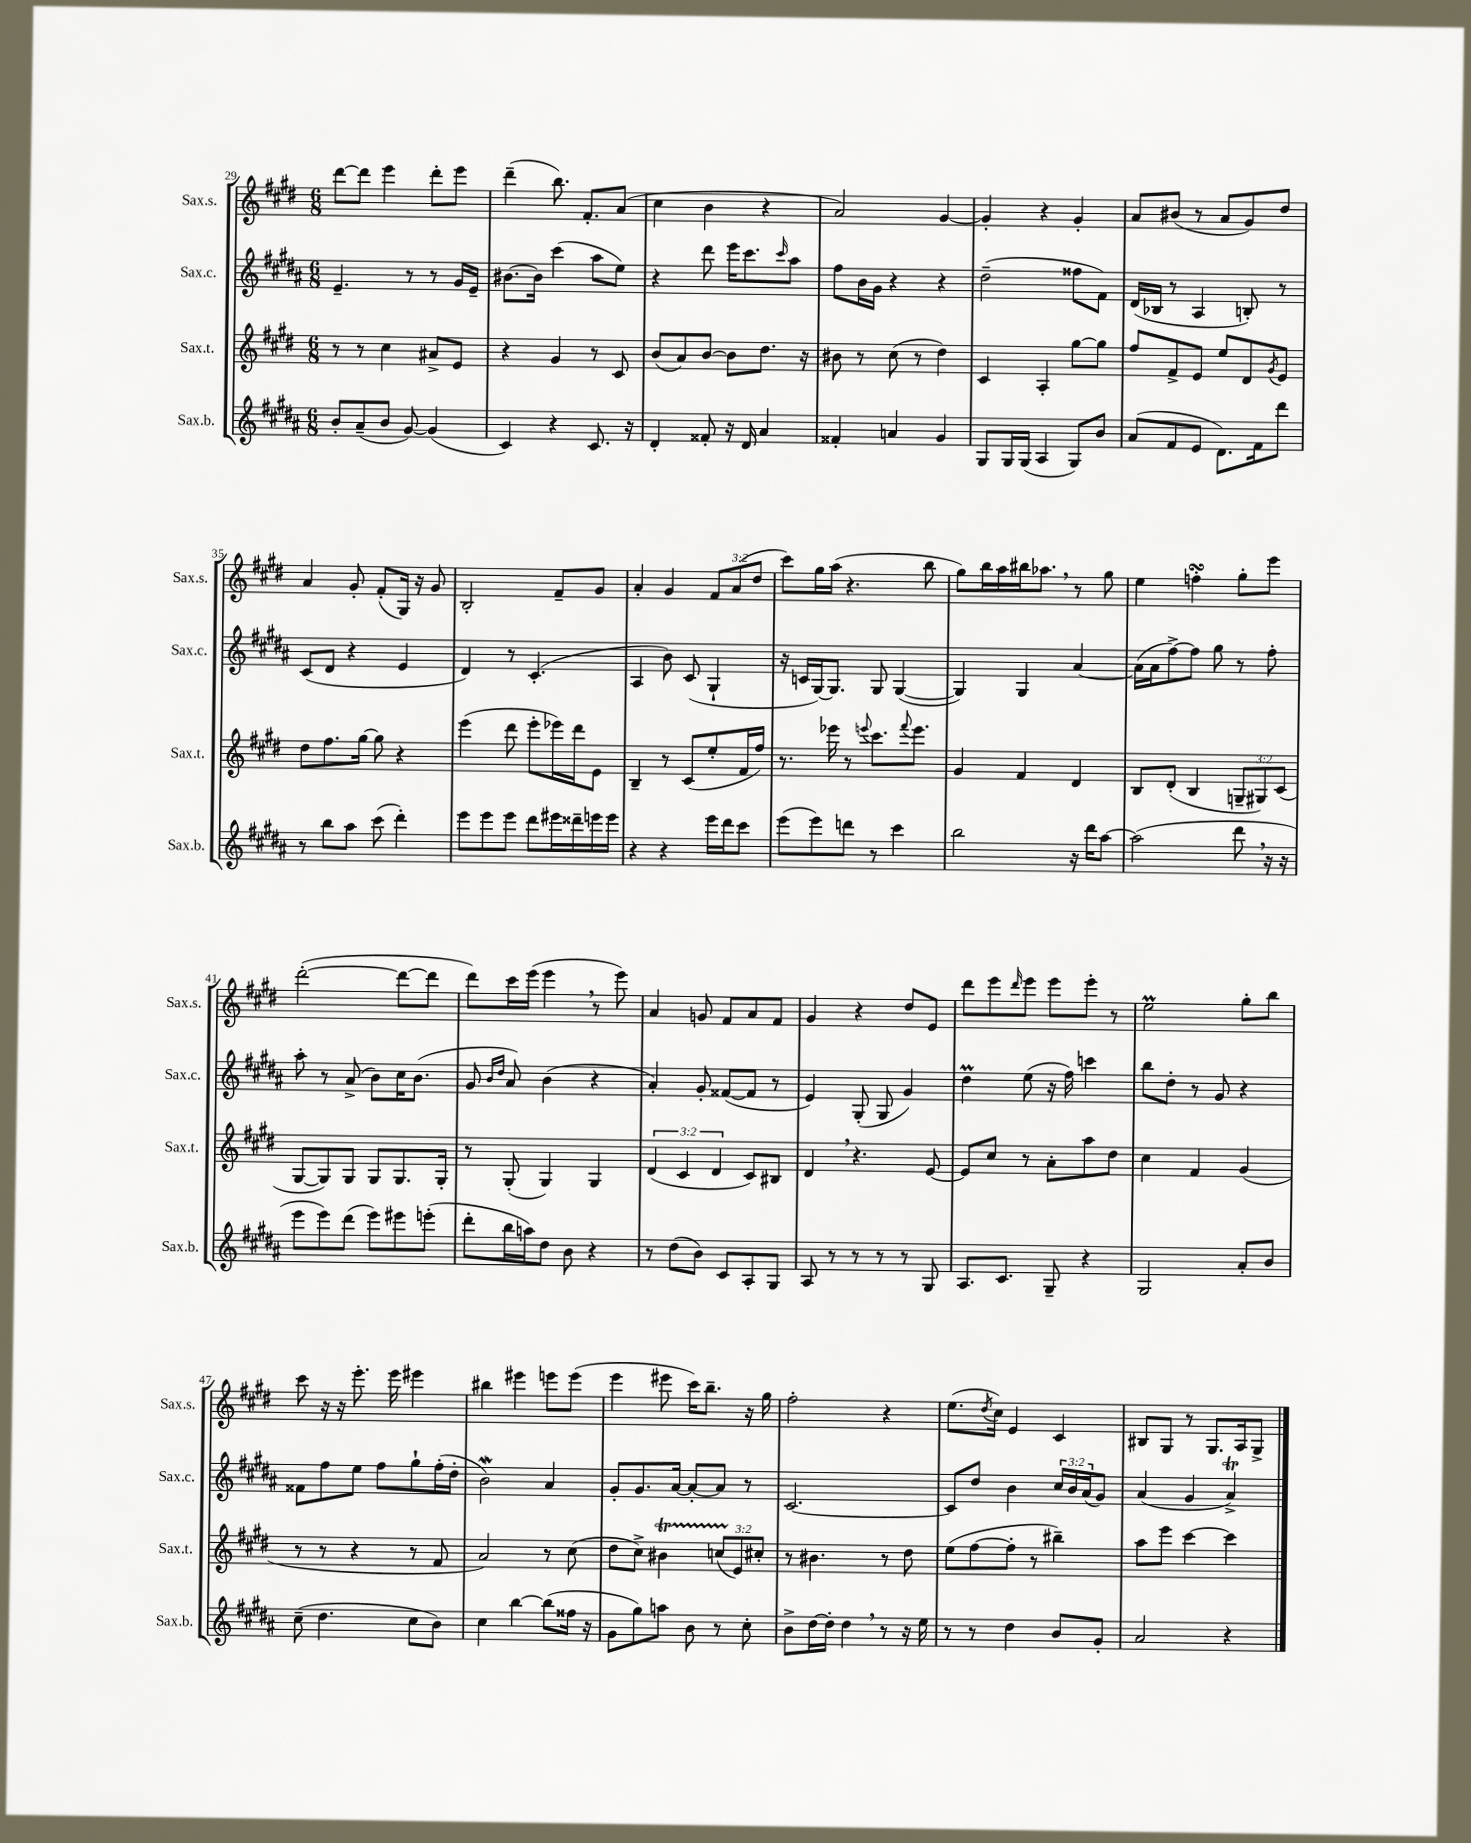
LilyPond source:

<<
\new StaffGroup <<
\new Staff = "s0" \with { instrumentName = "Sax.s." shortInstrumentName = "Sax.s." } {
    \clef treble \key e \major \numericTimeSignature \time 6/8 \override Staff.TupletNumber.text = #tuplet-number::calc-fraction-text
    dis'''8~ dis'''8 e'''4 dis'''8-. e'''8 |
    dis'''4--( b''8.) fis'8.-. a'8( |
    cis''4 b'4 r4 |
    a'2) gis'4~ |
    gis'4-. r4 gis'4-. |
    a'8 bis'8( r8 a'8 gis'8) dis''8 |
    a'4 gis'8-. fis'8-.( gis16) r16 gis'8 |
    b2-. fis'8-- gis'8 |
    a'4-. gis'4 \tuplet 3/2 { fis'8 a'8( dis''8 } |
    cis'''8) gis''16 a''16( r4. b''8 |
    gis''8) b''16 a''16 bis''16 aes''8. \breathe r8 gis''8 |
    e''4 f''4-.\turn gis''8-. e'''8 |
    dis'''2~-.( dis'''8~ dis'''8 |
    dis'''8) cis'''16 e'''16( e'''4 \breathe r8 e'''8) |
    a'4 g'8 fis'8 a'8 fis'8 |
    gis'4 r4 dis''8 e'8 |
    dis'''8 e'''8 \grace { dis'''16 } e'''8 e'''8 e'''8-. r8 |
    e''2\prall gis''8-. b''8 |
    cis'''8 r16 r16 e'''8.-. e'''16 eis'''4 |
    bis''4 eis'''4 e'''8 e'''8( |
    e'''4 eis'''8 cis'''16) b''8.-- r16 gis''16 |
    fis''2-. r4 |
    e''8.( \acciaccatura { dis''8 } cis''16) e'4 cis'4 |
    bis8 gis8 r8 gis8. a16 gis8-> \bar "|." |
}
\new Staff = "s1" \with { instrumentName = "Sax.c." shortInstrumentName = "Sax.c." } {
    \clef treble \key b \major \numericTimeSignature \time 6/8 \override Staff.TupletNumber.text = #tuplet-number::calc-fraction-text
    e'4.-- r8 r8 gis'16 e'16-- |
    bis'8.~ bis'16 cis'''4( ais''8 e''8) |
    r4 dis'''8 e'''16 cis'''8. \grace { cis'''16 } ais''8 |
    fis''8 b'16 gis'16 r4 r4 |
    dis''2--( fisis''8 fis'8) |
    dis'16( bes16 r8 ais4 b8-.) r8 |
    cis'8( dis'8 r4 e'4 |
    dis'4) r8 cis'4.-.( |
    ais4 b'8) cis'8( gis4-! |
    r16 c'16 gis16~) gis8. gis8 gis4~( |
    gis4) gis4 ais'4~ |
    ais'16( ais'16 fis''8~->) fis''8 gis''8 r8 fis''8-. |
    ais''8-. r8 ais'8->( b'8) cis''16 b'8.( |
    gis'8 \grace { b'16 dis''16 } ais'8) b'4( r4 |
    ais'4-.) gis'8-. fisis'8~( fisis'8 r8 |
    e'4) gis8-.( gis8 gis'4) |
    dis''4\prall e''8( r16 fis''16) c'''4 |
    b''8 dis''8-. r8 gis'8 r4 |
    fisis'8 fis''8 e''8 fis''8 gis''8-! fis''16-.( dis''16-. |
    b'2\mordent) ais'4 |
    gis'8-. gis'8. ais'16~ ais'8~-. ais'8 r8 |
    cis'2.~ |
    cis'8 dis''8 b'4 \tuplet 3/2 { cis''16 b'16 ais'16( } gis'8) |
    ais'4( gis'4 ais'4->\trill) \bar "|." |
}
\new Staff = "s2" \with { instrumentName = "Sax.t." shortInstrumentName = "Sax.t." } {
    \clef treble \key e \major \numericTimeSignature \time 6/8 \override Staff.TupletNumber.text = #tuplet-number::calc-fraction-text
    r8 r8 cis''4 ais'8-> e'8 |
    r4 gis'4 r8 cis'8 |
    b'8( a'8) b'8~ b'8 dis''8. r16 |
    bis'8 r8 cis''8( r8 dis''4) |
    cis'4 a4-. gis''8~ gis''8 |
    fis''8 fis'8-> e'8 e''8 dis'8 \acciaccatura { gis'8 } e'8 |
    dis''8 fis''8. gis''16~ gis''8 r4 |
    e'''4( dis'''8 e'''8-. ees'''16) dis'''16 e'8 |
    b4-- r8 cis'8( e''8-. fis'16 fis''16) |
    r8. ees'''16 r8 \appoggiatura { e'''8 } cis'''8. \appoggiatura { fis'''8 } e'''8. |
    gis'4 fis'4 dis'4 |
    b8 dis'8-.( b4 \tuplet 3/2 { g8-- gis8) cis'8( } |
    gis8~ gis8) gis8 gis8 gis8. gis16-. |
    r8 gis8-.( gis4) gis4 |
    \tuplet 3/2 { dis'4( cis'4 dis'4 } cis'8) bis8 |
    dis'4 \breathe r4. e'8~ |
    e'8 cis''8 r8 a'8-. a''8 dis''8 |
    cis''4 fis'4 gis'4( |
    r8 r8 r4 r8 fis'8 |
    a'2) r8 cis''8( |
    dis''8 cis''8->) bis'4\startTrillSpan \tuplet 3/2 { c''8( e'8\stopTrillSpan) cis''8-. } |
    r8 bis'4. r8 dis''8 |
    e''8( fis''8~ fis''8-. r8 bis''4--) |
    a''8 e'''8 cis'''4~ cis'''4 \bar "|." |
}
\new Staff = "s3" \with { instrumentName = "Sax.b." shortInstrumentName = "Sax.b." } {
    \clef treble \key b \major \numericTimeSignature \time 6/8
    b'8-. ais'8--( b'8 gis'8~) gis'4( |
    cis'4) r4 cis'8. r16 |
    dis'4-. fisis'8-. r16 dis'16 ais'4 |
    fisis'4-. a'4 gis'4 |
    gis8 gis16 gis16( ais4 gis8) b'8 |
    ais'8( fis'8 e'8 dis'8.) fis'16 dis'''8 |
    r8 b''8 ais''8 cis'''8( dis'''4-.) |
    e'''8 e'''8 e'''8 dis'''8 eis'''16 disis'''16-- e'''16 e'''16 |
    r4 r4 e'''16 dis'''16 cis'''8 |
    e'''8( e'''8) d'''8 r8 cis'''4 |
    b''2 r16 dis'''16 ais''8~ |
    ais''2( dis'''8 \breathe r16 r16 |
    e'''8 e'''8) dis'''8( e'''8) eis'''8 e'''8-.( |
    dis'''8-. b''16 a''16) dis''8 b'8 r4 |
    r8 dis''8( b'8) cis'8 ais8-. gis8 |
    ais8 r8 r8 r8 r8 gis8 |
    ais8. cis'8. gis8-- r4 |
    gis2 ais'8-. b'8 |
    cis''8--( dis''4. cis''8 b'8) |
    cis''4 b''4~ b''8( fisis''16 r16 |
    gis'8 gis''8) a''8 b'8 r8 cis''8-. |
    b'8-> dis''16~ dis''16-. dis''4 \breathe r8 r16 e''16 |
    r8 r8 dis''4 b'8 gis'8-. |
    ais'2 r4 \bar "|." |
}
>>
>>
\layout { \context { \Score currentBarNumber = #29 } }
